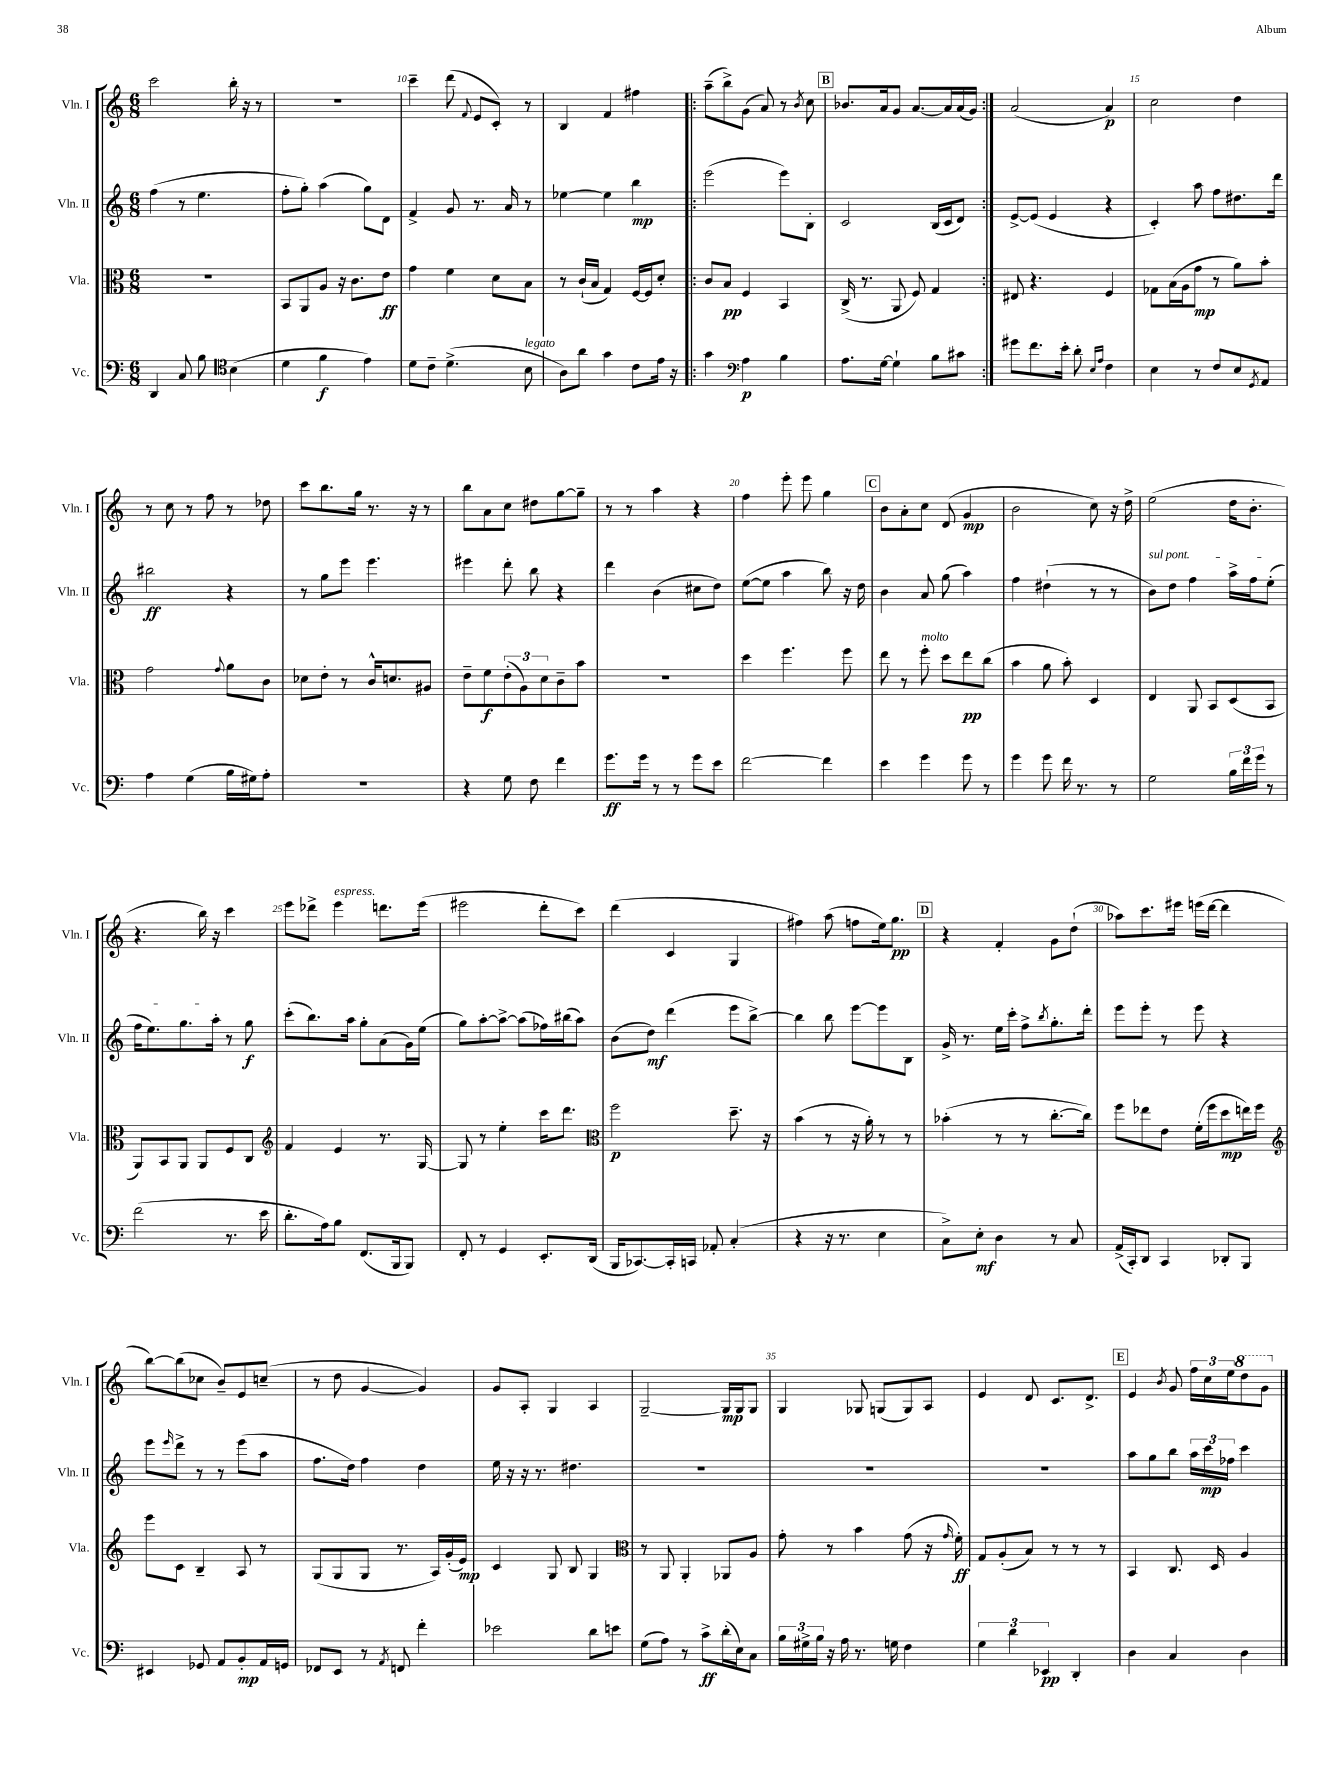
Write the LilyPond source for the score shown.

<<
\new StaffGroup <<
\new Staff = "s0" \with { instrumentName = "Vln. I" shortInstrumentName = "Vln. I" } {
    \clef treble \key c \major \numericTimeSignature \time 6/8
    c'''2 b''16-. r16 r8 |
    R2. |
    c'''4-- d'''8( \appoggiatura { f'8 } e'8 c'8-.) r8 |
    b4 f'4 fis''4 |
    \repeat volta 2 { a''8--( b''8->) g'8( a'8) r8 \acciaccatura { b'8 } c''8 |
    \mark \markup { \box "B" } bes'8. a'16 g'8 a'8.~ a'16 a'16( g'16) | }
    a'2( a'4\p) |
    c''2 d''4 |
    r8 c''8 r8 f''8 r8 des''8 |
    c'''8 b''8. g''16 r8. r16 r8 |
    b''8 a'8 c''8 dis''8 g''8~ g''8-- |
    r8 r8 a''4 r4 |
    f''4 e'''8-. e'''8 g''4 |
    \mark \markup { \box "C" } b'8 a'8-. c''8 d'8( g'4\mp |
    b'2 c''8) r16 d''16-> |
    e''2( d''16 b'8.-. |
    r4. b''16) r16 c'''4 |
    e'''8 des'''8-> e'''4^\markup { \italic "espress." } d'''8. e'''16( |
    eis'''2 d'''8-. c'''8) |
    d'''4( c'4 g4 |
    fis''4) a''8( f''8 e''16) g''8.\pp |
    \mark \markup { \box "D" } r4 f'4-. g'8 d''8-!( |
    aes''8) c'''8. eis'''16 e'''16( d'''16~ d'''4 |
    b''8~) b''8( ces''8 b'8--) e'8 c''8--( |
    r8 d''8 g'4~ g'4) |
    g'8 a8-. g4 a4 |
    g2~-- g16\mp g16 g8 |
    g4 ges8 g8( g8) a8 |
    e'4 d'8 c'8. d'8.-> |
    \mark \markup { \box "E" } e'4 \acciaccatura { b'8 } g'8 \tuplet 3/2 { f''16 c''16 e''16 } \ottava #1 d'''8 g''8 \ottava #0 \bar "|." |
}
\new Staff = "s1" \with { instrumentName = "Vln. II" shortInstrumentName = "Vln. II" } {
    \clef treble \key c \major \numericTimeSignature \time 6/8
    f''4( r8 e''4. |
    f''8-. g''8-.) a''4( g''8) d'8 |
    f'4-> g'8 r8. a'16 r8 |
    ees''4~ ees''4 b''4\mp |
    \repeat volta 2 { e'''2( e'''8) b8-. |
    \mark \markup { \box "B" } c'2 b16( c'16 d'8) | }
    e'8~-> e'8( e'4 r4 |
    c'4-.) a''8 f''8 dis''8. d'''16 |
    bis''2\ff r4 |
    r8 g''8 e'''8 e'''4. |
    eis'''4 d'''8-. b''8 r4 |
    d'''4 b'4( cis''8 d''8) |
    e''8~( e''8 a''4 b''8) r16 d''16 |
    \mark \markup { \box "C" } b'4 a'8 g''8( a''4) |
    f''4 dis''4-!( r8 r8 |
    \once \override TextSpanner.bound-details.left.text = \markup { \italic "sul pont." } b'8\startTextSpan) d''8 f''4 a''16-> f''16 e''8-.( |
    f''16 e''8.) g''8. a''16-.\stopTextSpan r8 g''8\f |
    c'''8-.( b''8.) a''16 g''8-. a'8( g'16) e''16( |
    g''8) a''8~-. a''8~-> a''8( fes''16) bis''16( a''8) |
    b'8( d''8\mf) d'''4( e'''8 b''8~->) |
    b''4 b''8 e'''8~ e'''8 b8 |
    \mark \markup { \box "D" } g'16-> r8. e''16 c'''16-. f''8-> \acciaccatura { b''8 } g''8.-. d'''16-. |
    e'''8 e'''8-. r8 e'''8 r4 |
    e'''8 \grace { e'''16 } d'''8-> r8 r8 e'''8( a''8 |
    f''8. d''16) f''4 d''4 |
    e''16 r16 r16 r8. dis''4. |
    R2. |
    R2. |
    R2. |
    \mark \markup { \box "E" } a''8 g''8 b''8 \tuplet 3/2 { a''16 c'''16\mp fes''16 } c'''4 \bar "|." |
}
\new Staff = "s2" \with { instrumentName = "Vla." shortInstrumentName = "Vla." } {
    \clef alto \key c \major \numericTimeSignature \time 6/8
    R2. |
    b,8 a,8 a8 r16 c'8. e'8\ff |
    g'4 f'4 d'8 b8 |
    r8 c'16-!( b16 g4) f16~ f16 d'8-. |
    \repeat volta 2 { c'8 b8\pp f4 b,4 |
    \mark \markup { \box "B" } c16->( r8. a,8 f8) g4 | }
    eis8 r4. f4 |
    ges8 b16( a16 g'8\mp r8 a'8) b'8-. |
    g'2 \appoggiatura { g'8 } a'8 c'8 |
    des'8 e'8-. r8 c'16-^ d'8. ais8 |
    e'8-- f'8\f \tuplet 3/2 { e'8-.( a8) d'8 } c'8-- b'8 |
    R2. |
    d''4 f''4. f''8 |
    \mark \markup { \box "C" } e''8 r8 f''8-.^\markup { \italic "molto" } d''8 e''8\pp c''8( |
    b'4 a'8 b'8-.) d4 |
    e4 a,8 b,8 d8( b,8 |
    a,8) b,8 a,8 a,8 f8 c8 |
    \clef treble f'4 e'4 r8. g16~ |
    g8 r8 e''4-. c'''16 d'''8. |
    \clef alto f''2\p d''8.-- r16 |
    b'4( r8 r16 a'16-.) r8 r8 |
    \mark \markup { \box "D" } bes'4-.( r8 r8 c''8.~-. c''16) |
    f''8 ees''8 e'8 f'16-.( f''16 d''8\mp e''16) f''16 |
    \clef treble e'''8 c'8 b4-- a8 r8 |
    g8( g8 g8 r8. a16) g'16-.( e'16\mp) |
    c'4 g8 b8 g4 |
    \clef alto r8 a,8 a,4-. aes,8 a8 |
    g'8-. r8 b'4 g'8( r16 \grace { g'16 } f'16-.\ff) |
    g8 a8-.( b8) r8 r8 r8 |
    \mark \markup { \box "E" } b,4 c8. d16 a4 \bar "|." |
}
\new Staff = "s3" \with { instrumentName = "Vc." shortInstrumentName = "Vc." } {
    \clef bass \key c \major \numericTimeSignature \time 6/8
    d,4 c8 b8 \clef tenor b4( |
    d'4 f'4\f e'4) |
    d'8 c'8-- d'4.->( b8^\markup { \italic "legato" } |
    a8) a'8 g'4 c'8 e'16 r16 |
    \repeat volta 2 { g'4 \clef bass a4\p b4 |
    \mark \markup { \box "B" } a8. g16~ g4-! b8 cis'8 | }
    gis'8 f'8. e'16-. d'8-. \grace { e16 a16 } f4 |
    e4 r8 f8 e8 \acciaccatura { g,8 } a,8 |
    a4 g4( b16 gis16) a8-. |
    R2. |
    r4 g8 f8 f'4 |
    g'8.\ff g'16 r8 r8 g'8 e'8 |
    f'2~ f'4 |
    \mark \markup { \box "C" } e'4 g'4 g'8 r8 |
    g'4 g'8 f'16 r8. r8 |
    g2 \tuplet 3/2 { b16 f'16 g'16 } r8 |
    f'2( r8. e'16 |
    d'8.-. a16) b8 f,8.( b,,16 b,,8) |
    f,8-. r8 g,4 e,8.-. d,16( |
    b,,16 ces,8.~) ces,16-. c,16 aes,8-. c4-.( |
    r4 r16 r8. e4 |
    \mark \markup { \box "D" } c8->) e8-.\mf d4 r8 c8 |
    a,16->( c,16-.) d,8 c,4 des,8-. b,,8 |
    eis,4 ges,8 a,8 b,8-.\mp a,16 g,16 |
    fes,8 e,8 r8 \acciaccatura { a,8 } f,8 f'4-. |
    ees'2 d'8 e'8 |
    g8( a8) r8 c'8->\ff d'16-.( e16) c8 |
    \tuplet 3/2 { b16 gis16-> b16 } r16 a16 r8. g16 f4 |
    \tuplet 3/2 { g4 d'4 ees,4\pp } d,4-. |
    \mark \markup { \box "E" } d4 c4 d4 \bar "|." |
}
>>
>>
\layout { \context { \Score currentBarNumber = #8 \override BarNumber.break-visibility = ##(#f #t #t) barNumberVisibility = #(every-nth-bar-number-visible 5) } }
